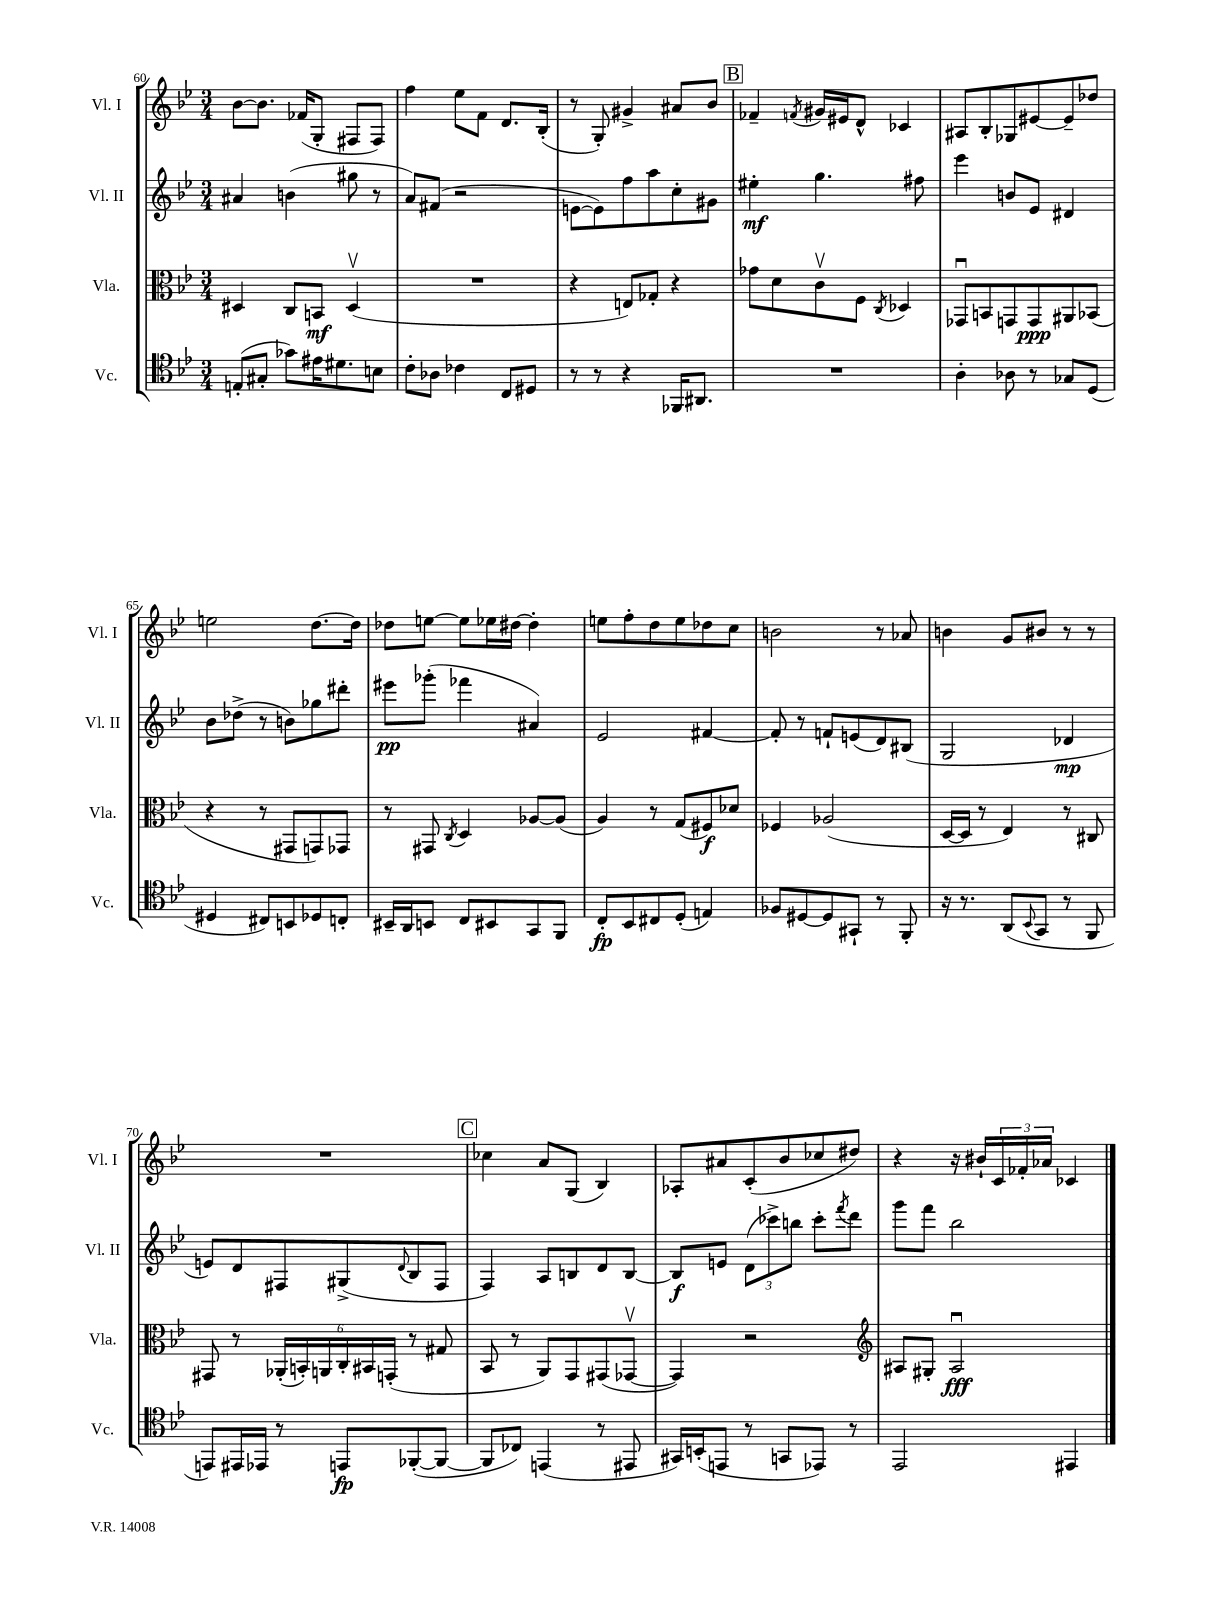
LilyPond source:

<<
\new StaffGroup <<
\new Staff = "s0" \with { instrumentName = "Vl. I" shortInstrumentName = "Vl. I" } {
    \clef treble \key bes \major \numericTimeSignature \time 3/4
    bes'8~ bes'8. fes'16( g8-. fis8 fis8) |
    f''4 ees''8 f'8 d'8. bes16-.( |
    r8 g8-.) gis'4-> ais'8 bes'8 |
    \mark \markup { \box "B" } fes'4-- \acciaccatura { f'8 } gis'16 eis'16 d'8-^ ces'4 |
    ais8 bes8-. ges8 eis'8~ eis'8-- des''8 |
    e''2 d''8.~ d''16 |
    des''8 e''8~ e''8 ees''16 dis''16~ dis''4-. |
    e''8 f''8-. d''8 e''8 des''8 c''8 |
    b'2 r8 aes'8 |
    b'4 g'8 bis'8 r8 r8 |
    R2. |
    \mark \markup { \box "C" } ces''4 a'8 g8( bes4) |
    aes8-. ais'8 c'8-.( bes'8 ces''8 dis''8) |
    r4 r16 bis'16-! \tuplet 3/2 { c'16 fes'16-. aes'16 } ces'4 \bar "|." |
}
\new Staff = "s1" \with { instrumentName = "Vl. II" shortInstrumentName = "Vl. II" } {
    \clef treble \key bes \major \numericTimeSignature \time 3/4
    ais'4 b'4( gis''8 r8 |
    a'8) fis'8( r2 |
    e'8~ e'8) f''8 a''8 c''8-. gis'8 |
    \mark \markup { \box "B" } eis''4-.\mf g''4. fis''8 |
    ees'''4 b'8 ees'8 dis'4 |
    bes'8 des''8->( r8 b'8) ges''8 dis'''8-. |
    eis'''8\pp ges'''8-.( fes'''4 ais'4) |
    ees'2 fis'4~ |
    fis'8-. r8 f'8-! e'8( d'8) bis8( |
    g2 des'4\mp |
    e'8) d'8 fis8 gis8->( \appoggiatura { d'8 } bes8 fis8 |
    \mark \markup { \box "C" } f4) a8 b8 d'8 b8~ |
    b8\f e'8 \tuplet 3/2 { d'8( ces'''8->) b''8 } ces'''8-. \acciaccatura { f'''8 } d'''8 |
    g'''8 f'''8 bes''2 \bar "|." |
}
\new Staff = "s2" \with { instrumentName = "Vla." shortInstrumentName = "Vla." } {
    \clef alto \key bes \major \numericTimeSignature \time 3/4
    dis4 c8 b,8\mf dis4\upbow( |
    R2. |
    r4 e8) ges8-. r4 |
    \mark \markup { \box "B" } ges'8 d'8 c'8\upbow f8 \acciaccatura { c8 } des4 |
    ges,8\downbow b,8 g,8 g,8\ppp ais,8 bes,8( |
    r4 r8 gis,8 g,8) ges,8 |
    r8 gis,8 \acciaccatura { c8 } d4 aes8~ aes8( |
    a4) r8 g8( fis8\f) des'8 |
    fes4 aes2( |
    d16~ d16 r8 ees4) r8 cis8 |
    gis,8 r8 \tuplet 6/4 { aes,16-.( b,16-.) a,16 c16-. bis,16 g,16-.( } r8 gis8 |
    \mark \markup { \box "C" } bes,8 r8 a,8) g,8 gis,8( ges,8~\upbow |
    ges,4) r2 |
    \clef treble ais8 gis8-. ais2\downbow\fff \bar "|." |
}
\new Staff = "s3" \with { instrumentName = "Vc." shortInstrumentName = "Vc." } {
    \clef tenor \key bes \major \numericTimeSignature \time 3/4
    e8-.( gis8-. ges'8) eis'16 dis'8. b8 |
    c'8-. aes8 ces'4 c8 dis8 |
    r8 r8 r4 fes,16 ais,8. |
    \mark \markup { \box "B" } R2. |
    a4-. aes8 r8 ges8 d8( |
    dis4 cis8) b,8 des8 c8-. |
    bis,16-- a,16 b,8 c8 bis,8 g,8 f,8 |
    c8-.\fp bes,8 cis8 d8-.( e4) |
    fes8 dis8~ dis8 gis,8-! r8 f,8-. |
    r16 r8. a,8( \appoggiatura { bes,8 } g,8 r8 f,8 |
    e,8) eis,16 ees,16 r8 e,8\fp fes,8~-.( fes,8~ |
    \mark \markup { \box "C" } fes,8 ces8) e,4( r8 eis,8 |
    gis,16) b,16-.( e,8 r8 g,8 ees,8) r8 |
    ees,2 eis,4 \bar "|." |
}
>>
>>
\layout { \context { \Score currentBarNumber = #60 } }
